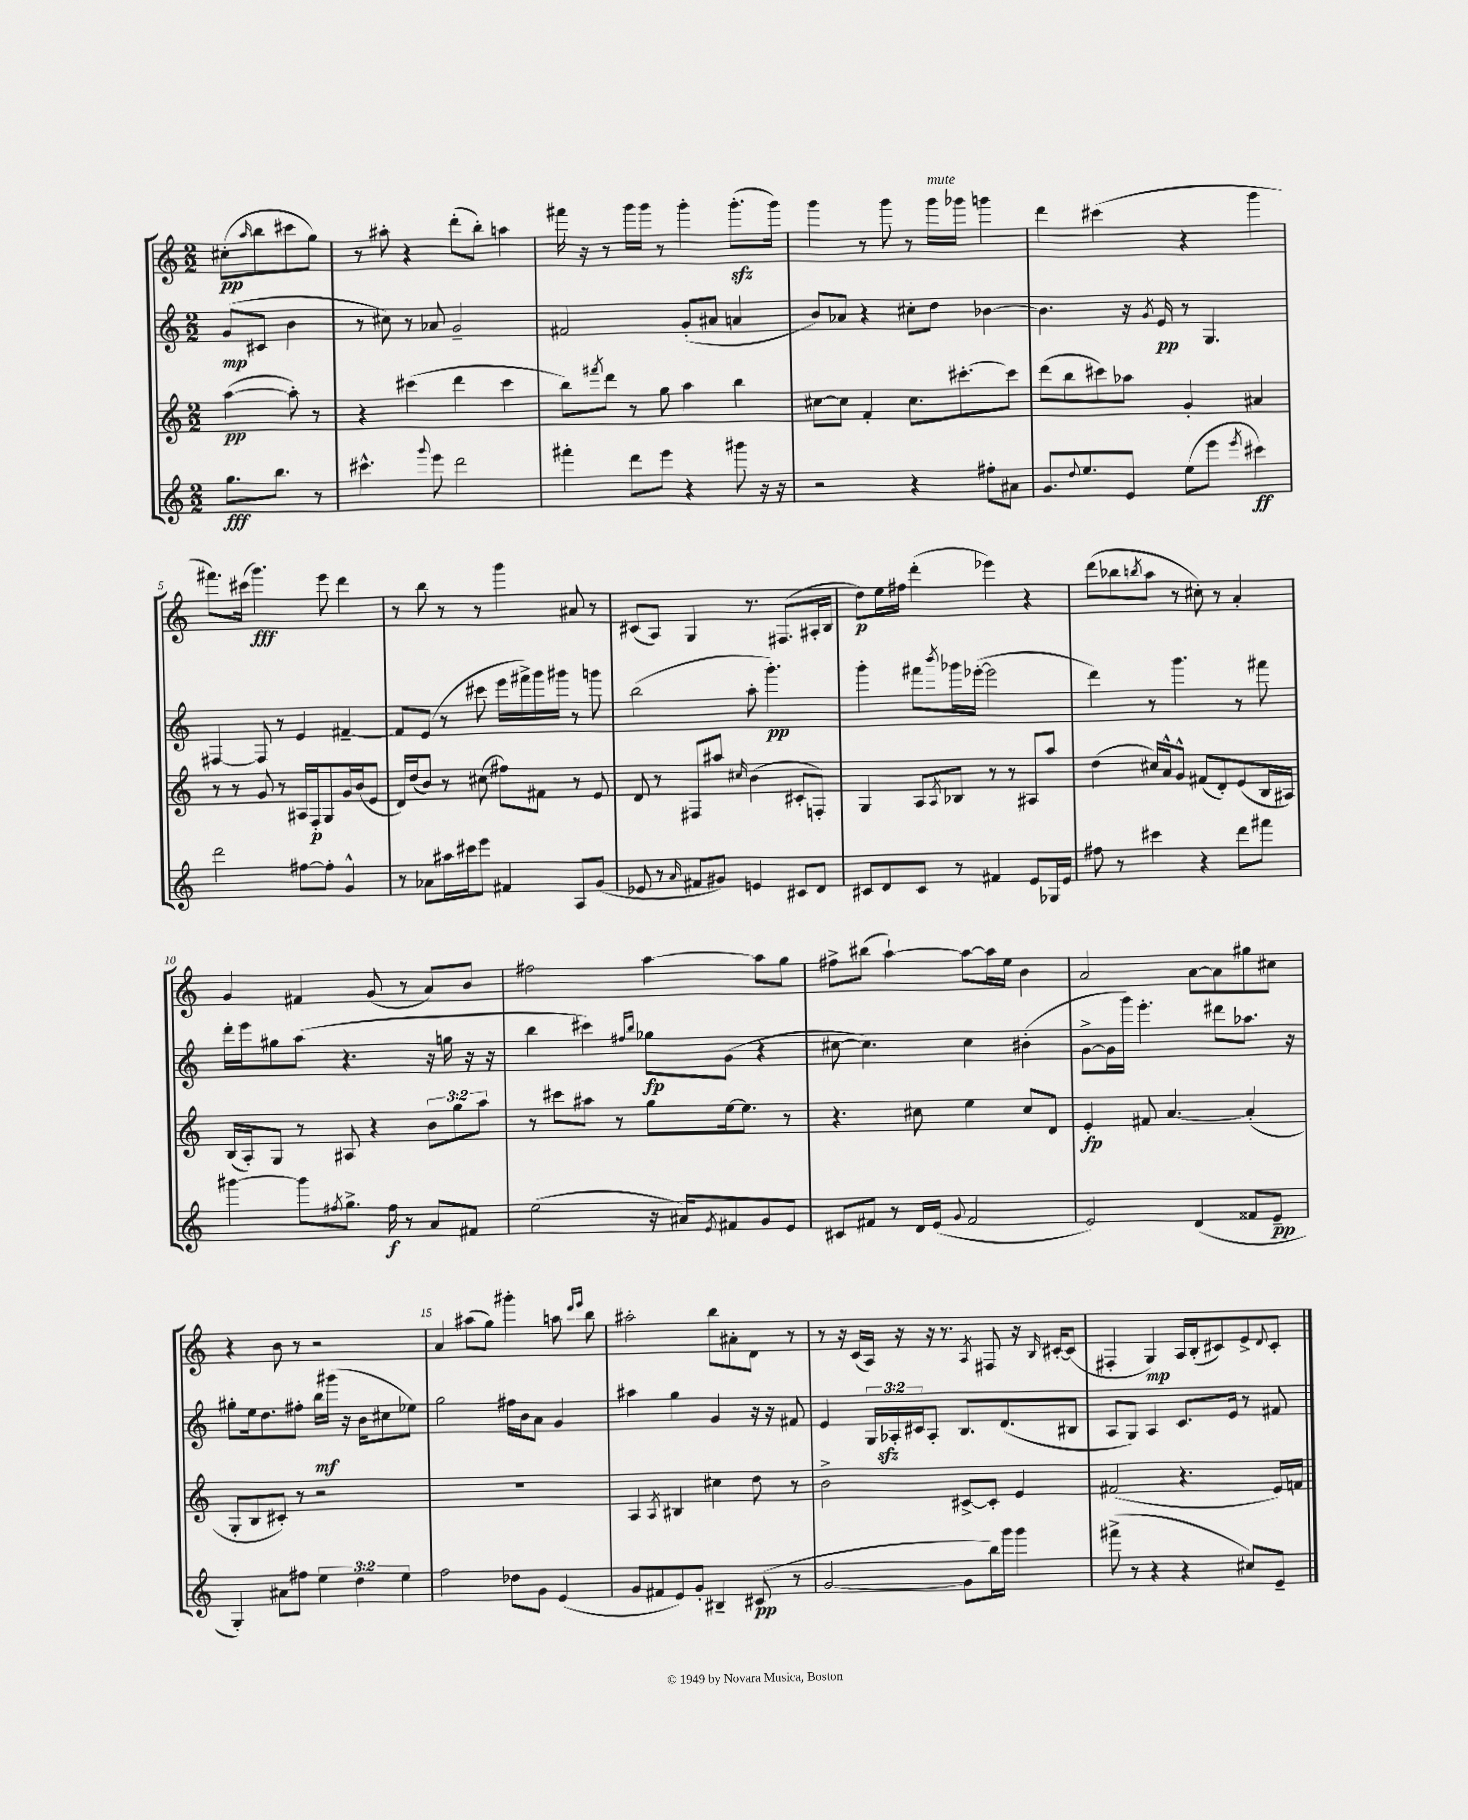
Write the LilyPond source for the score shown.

<<
\new StaffGroup <<
\new Staff = "s0" {
    \clef treble \key c \major \numericTimeSignature \time 2/2 \partial 2
    cis''8-.\pp( \grace { a''16 } b''8 cis'''8 g''8) |
    r8 ais''8-. r4 d'''8-.( b''8-.) a''4 |
    fis'''16 r16 r8 g'''16 g'''16 r8 g'''4-. g'''8.-.\sfz( g'''16) |
    g'''4 r8 g'''8 r8 g'''16^\markup { \italic "mute" } ges'''16 g'''4 |
    d'''4 cis'''4( r4 g'''4 |
    fis'''8.) cis'''16( g'''4.\fff) e'''8 d'''4 |
    r8 b''8 r8 r8 g'''4 ais'8 r8 |
    cis'8( a8) g4 r8. fis8.( ais16-. b16 |
    d''8\p) e''16 fis''16 d'''4-.( ees'''4) r4 |
    d'''8( bes''8 \acciaccatura { b''8 } a''8 r8 cis''8-.) r8 a'4-. |
    g'4 fis'4 g'8( r8 a'8) b'8 |
    fis''2 a''4~ a''8 g''8 |
    fis''8-> bis''8( a''4~-!) a''8~ a''16 e''16 b'4 |
    a'2 a'8~ a'8 gis''8 cis''8 |
    r4 b'8 r8 r2 |
    a'4 ais''8( g''8) gis'''4-. a''8 \grace { d'''16 e'''16 } b''8 |
    ais''2-. b''8 ais'8-. d'8 r8 |
    r8 r16 c'16( a16) r16 r16 r8. \acciaccatura { a8 } fis8 r16 \grace { b16 } cis'16~-. cis'8( |
    fis4-. g4\mp) a16 b16-.( cis'8) e'8-> \appoggiatura { d'8 } cis'8-. \bar "|." |
}
\new Staff = "s1" {
    \clef treble \key c \major \numericTimeSignature \time 2/2 \override Staff.TupletNumber.text = #tuplet-number::calc-fraction-text \partial 2
    g'8\mp( cis'8 b'4 |
    r8 cis''8) r8 aes'8 g'2-- |
    fis'2 g'8-.( ais'8 a'4 |
    b'8) aes'8 r4 cis''8-. d''8 bes'4~ |
    bes'4. r16 \acciaccatura { g'8 } e'16\pp r8 g4. |
    fis4~ fis8 r8 e'4 fis'4~-- |
    fis'8 e'8( r8 cis'''8 e'''16 fis'''16->) g'''16 gis'''16 r8 g'''8 |
    b''2( a''8-. g'''4.-.\pp) |
    g'''4-. fis'''8 \acciaccatura { b'''8 } ges'''16 ees'''16~-.( ees'''2 |
    d'''4) r8 g'''4. r8 fis'''8 |
    d'''16-. e'''16 gis''8 a''8( r4. r16 g''16 r16 r16 |
    b''4 cis'''4) \grace { fis''16 b''16 } ges''8\fp g'8( r4 |
    cis''8~ cis''4.) cis''4 bis'4-.( |
    g'8~-> g'16 g'''16) e'''4.-. dis'''8 aes''8. r16 |
    gis''8-. e''16 d''8. fis''8-. b''16\mf gis'''16( r16 b'16 cis''8 ees''8) |
    g''2 fis''16 b'16 a'8 g'4 |
    ais''4 g''4 g'4 r16 r16 fis'8 |
    e'4 \tuplet 3/2 { g16 aes16-.\sfz cis'16 } aes8-. b8. d'8.( bis8 |
    a8 g8) a4 c'8. e'16 r8 fis'8 \bar "|." |
}
\new Staff = "s2" {
    \clef treble \key c \major \numericTimeSignature \time 2/2 \override Staff.TupletNumber.text = #tuplet-number::calc-fraction-text \partial 2
    a''4~\pp( a''8-.) r8 |
    r4 cis'''4( d'''4 cis'''4 |
    b''8) \acciaccatura { fis'''8 } d'''8 r8 g''8 a''4 b''4 |
    cis''8~ cis''8 f'4-. cis''8. cis'''8.~-. cis'''8 |
    d'''8( b''8 cis'''8) aes''8 g'4-. ais'4 |
    r8 r8 g'8 r8 ais16 f16-.\p g8 g'16 b'16( e'8 |
    d'16) d''16( b'8) r8 cis''8( fis''8) fis'8 r8 e'8 |
    d'8 r8 fis8 ais''8 \grace { cis''16 } b'4( cis'8-. f8-.) |
    g4 a8 \acciaccatura { a8 } bes8 r8 r8 ais8 a''8 |
    d''4( cis''16) a'16-^ g'8-^ fis'8( d'8-.) e'8( b16 ais16) |
    b16( a16-.) g8 r8 ais8 r4 \tuplet 3/2 { b'8 g''8 a''8 } |
    r8 cis'''8 ais''8 r8 g''8 e''16~ e''8. r8 |
    r4. cis''8 e''4 cis''8 d'8 |
    e'4-.\fp fis'8 a'4.~ a'4-.( |
    g8-. b8 cis'8-.) r8 r2 |
    R1 |
    a4 \acciaccatura { a8 } bis4 cis''4 d''8 r8 |
    b'2-> cis'8~-> cis'8-. e'4 |
    fis'2( r4. e'16) f'16 \bar "|." |
}
\new Staff = "s3" {
    \clef treble \key c \major \numericTimeSignature \time 2/2 \override Staff.TupletNumber.text = #tuplet-number::calc-fraction-text \partial 2
    g''8.\fff b''8. r8 |
    cis'''4.-^ \appoggiatura { g'''8 } e'''8 d'''2 |
    fis'''4-. d'''8 e'''8 r4 gis'''8 r16 r16 |
    r2 r4 fis''8-. ais'8 |
    g'8. \appoggiatura { d''8 } e''8. e'8 e''8( e'''8 \acciaccatura { e'''8 } cis'''4\ff) |
    d'''2 fis''8~ fis''8-. g'4-^ |
    r8 aes'8 ais''16 cis'''16 e'''8 fis'4 a8 g'8( |
    ees'8 r8 \grace { a'16 } fis'8 gis'8) e'4 cis'8 d'8 |
    cis'8 d'8 cis'8 r8 fis'4 e'8 ges16 e'16 |
    fis''8 r8 cis'''4 r4 d'''8 fis'''8 |
    gis'''4~ gis'''8 \acciaccatura { fis''8 } g''8.-> fis''16\f r8 a'8 fis'8 |
    e''2( r16 ais'16) \acciaccatura { e'8 } fis'8 g'8 e'8 |
    cis'8 fis'8 r8 d'16 e'16( \appoggiatura { g'8 } fis'2 |
    e'2) d'4( fisis'8 e'8--\pp |
    g4-.) ais'8 fis''8 \tuplet 3/2 { e''4 d''4 e''4 } |
    f''2 des''8 g'8 e'4( |
    g'8 fis'8 e'8) g'8-. bis4-- cis'8\pp( r8 |
    g'2~ g'8 b''16) g'''16 g'''4 |
    fis'''8->( r8 r4 r4 cis''8) e'8-- \bar "|." |
}
>>
>>
\layout { \context { \Score \override BarNumber.break-visibility = ##(#f #t #t) barNumberVisibility = #(every-nth-bar-number-visible 5) } }
